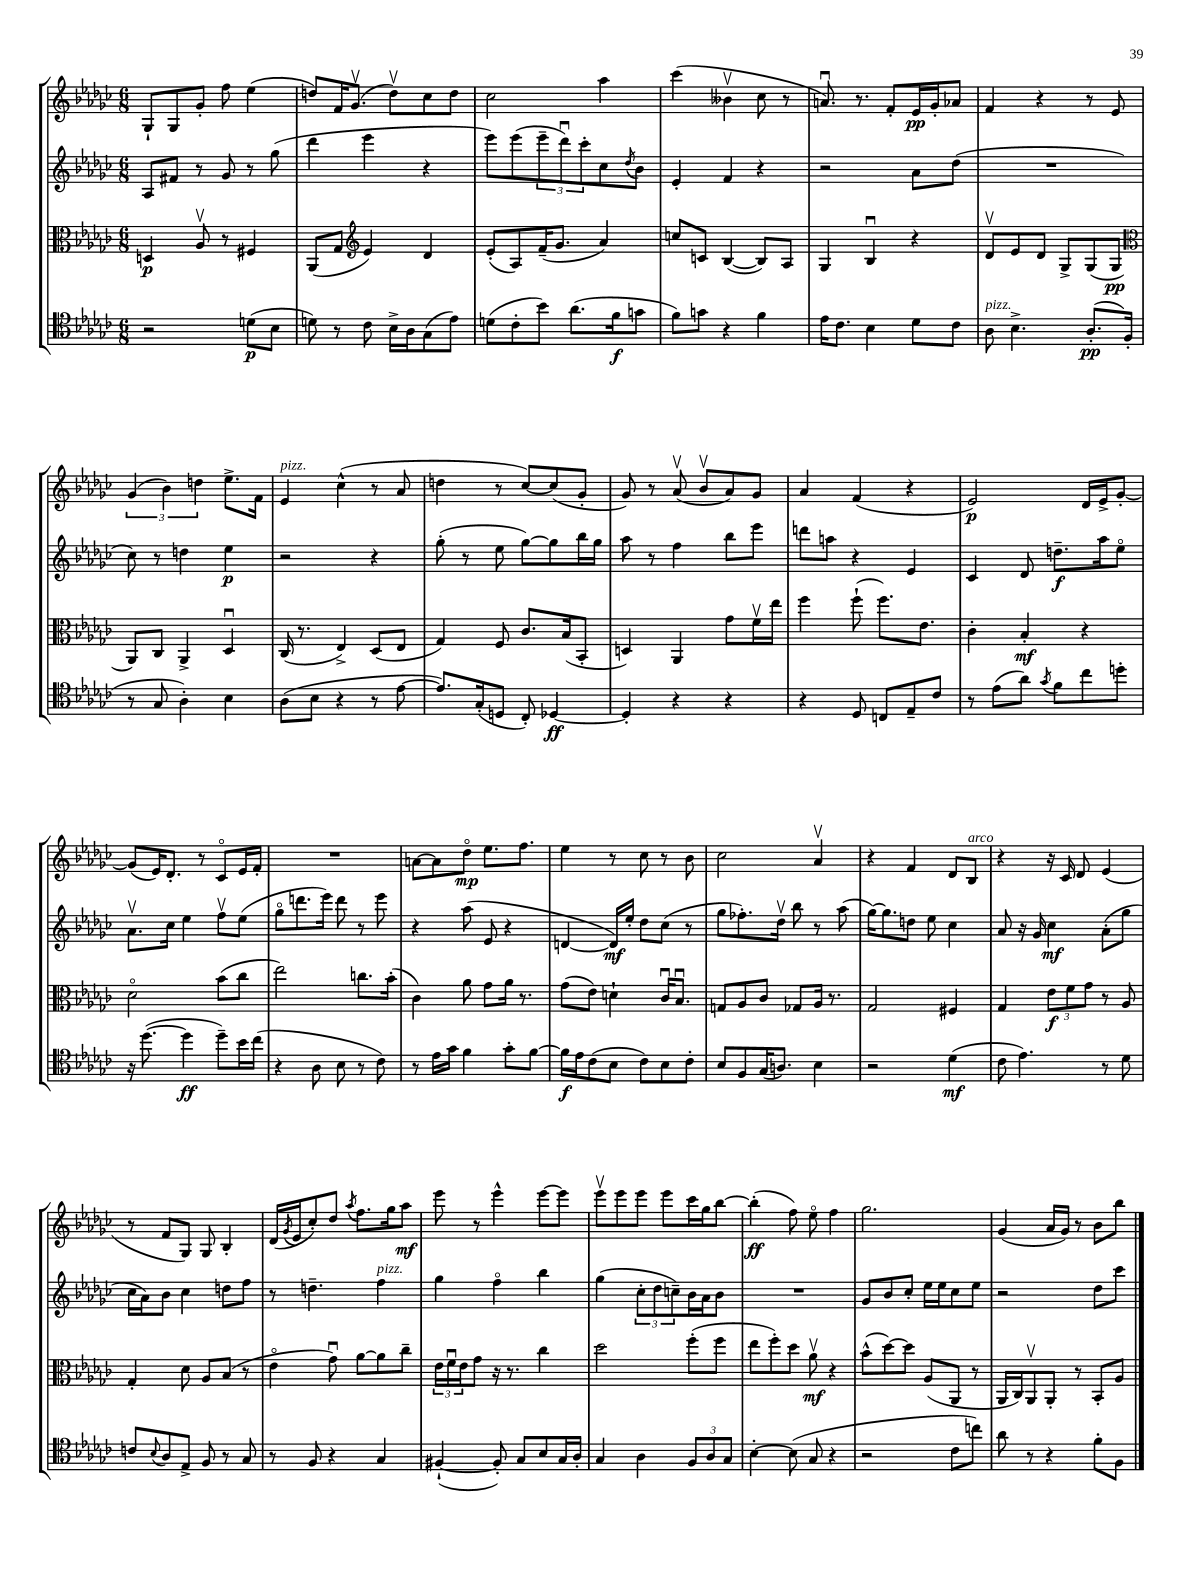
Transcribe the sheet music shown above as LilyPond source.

<<
\new StaffGroup <<
\new Staff = "s0" {
    \clef treble \key ges \major \numericTimeSignature \time 6/8
    ges8-! ges8 ges'8-. f''8 ees''4( |
    d''8) f'16 ges'8.\upbow( d''8\upbow) ces''8 d''8 |
    ces''2 aes''4 |
    ces'''4( beses'4\upbow ces''8 r8 |
    a'8.\downbow) r8. f'8-. ees'16\pp ges'16-. aes'8 |
    f'4 r4 r8 ees'8 |
    \tuplet 3/2 { ges'4( bes'4) d''4 } ees''8.-> f'16 |
    ees'4^\markup { \italic "pizz." } ces''4-^( r8 aes'8 |
    d''4 r8 ces''8~) ces''8( ges'8-. |
    ges'8) r8 aes'8\upbow( bes'8\upbow aes'8) ges'8 |
    aes'4 f'4( r4 |
    ees'2\p) des'16 ees'16-> ges'8~-. |
    ges'8( ees'16) des'8.-. r8 ces'8\flageolet ees'16 f'16-. |
    R2. |
    a'8~ a'8 des''8\flageolet\mp ees''8. f''8. |
    ees''4 r8 ces''8 r8 bes'8 |
    ces''2 aes'4\upbow |
    r4 f'4 des'8 bes8^\markup { \italic "arco" } |
    r4 r16 ces'16 des'8 ees'4( |
    r8 f'8 ges8) ges8 bes4-. |
    des'16( \acciaccatura { ges'8 } ees'16 ces''8-.) des''8 \acciaccatura { aes''8 } f''8. ges''16 aes''8\mf |
    ees'''8 r8 ees'''4-^ ees'''8~ ees'''8 |
    ees'''8\upbow ees'''8 ees'''8 ees'''8 ces'''16 ges''16 bes''8~ |
    bes''4-.\ff( f''8) ees''8\flageolet f''4 |
    ges''2. |
    ges'4( aes'16 ges'16) r8 bes'8 bes''8 \bar "|." |
}
\new Staff = "s1" {
    \clef treble \key ges \major \numericTimeSignature \time 6/8
    aes8 fis'8 r8 ges'8 r8 ges''8( |
    des'''4 ees'''4 r4 |
    ees'''8) ees'''8( \tuplet 3/2 { ees'''8-- des'''8\downbow) ces'''8-. } ces''8 \acciaccatura { des''8 } bes'8 |
    ees'4-. f'4 r4 |
    r2 aes'8 des''8( |
    R2. |
    ces''8) r8 d''4 ees''4\p |
    r2 r4 |
    ges''8-.( r8 ees''8 ges''8~) ges''8 bes''16 ges''16 |
    aes''8 r8 f''4 bes''8 ees'''8 |
    d'''8 a''8 r4 ees'4 |
    ces'4 des'8 d''8.--\f aes''16 ees''8\flageolet |
    aes'8.\upbow ces''16 ees''4 f''8\upbow ees''8( |
    ges''8\flageolet d'''8. ees'''16) d'''8 r8 ees'''8 |
    r4 aes''8( ees'8 r4 |
    d'4~ d'16\mf) ees''16-. des''8 ces''8( r8 |
    ges''8 fes''8.-.) des''16\upbow bes''8 r8 aes''8( |
    ges''16~) ges''8. d''8 ees''8 ces''4 |
    aes'8 r16 ges'16 ces''4\mf aes'8-.( ges''8 |
    ces''16 aes'16) bes'8 ces''4 d''8 f''8 |
    r8 d''4.-- f''4^\markup { \italic "pizz." } |
    ges''4 f''4\flageolet bes''4 |
    ges''4( \tuplet 3/2 { ces''8-. des''8 c''8--) } bes'16 aes'16 bes'8 |
    R2. |
    ges'8 bes'8 ces''8-. ees''16 ees''16 ces''8 ees''8 |
    r2 des''8 ces'''8 \bar "|." |
}
\new Staff = "s2" {
    \clef alto \key ges \major \numericTimeSignature \time 6/8
    d4\p aes8\upbow r8 fis4 |
    aes,8( ges8 \clef treble ees'4) des'4 |
    ees'8-.( aes8) f'16--( ges'8. aes'4) |
    c''8 c'8 bes4~( bes8) aes8 |
    ges4 bes4\downbow r4 |
    des'8\upbow ees'8 des'8 ges8-> ges8( ges8\pp |
    \clef alto aes,8) ces8 aes,4-> des4\downbow |
    ces16( r8. ees4->) des8( ees8 |
    ges4) f8 ces'8. bes16( bes,8-. |
    d4) aes,4 ges'8 f'16\upbow ees''16 |
    f''4 f''8-!( f''8.) ees'8. |
    ces'4-. bes4-.\mf r4 |
    des'2\flageolet bes'8( ces''8 |
    ees''2) c''8. bes'16-.( |
    ces'4) aes'8 ges'8 aes'16 r8. |
    ges'8( ees'8) d'4-! ces'16\downbow bes8.\downbow |
    g8 aes8 ces'8 ges8 aes16 r8. |
    ges2 fis4 |
    ges4 \tuplet 3/2 { ees'8\f f'8 ges'8 } r8 aes8 |
    ges4-. des'8 aes8 bes8( r8 |
    ees'4\flageolet ges'8\downbow) aes'8~ aes'8 ces''8-- |
    \tuplet 3/2 { ees'16 f'16\downbow ees'16 } ges'8 r16 r8. ces''4 |
    des''2 f''8-.( f''8 |
    ees''8 f''8-.) des''8 aes'8\upbow\mf r4 |
    bes'8-^( des''8~) des''8 aes8( aes,8 r8 |
    aes,16 ces16) aes,8\upbow aes,8-. r8 bes,8-. aes8 \bar "|." |
}
\new Staff = "s3" {
    \clef tenor \key ges \major \numericTimeSignature \time 6/8
    r2 d'8\p( bes8 |
    d'8) r8 ces'8 bes16-> aes16 ges8( ees'8) |
    d'8( ces'8-. bes'8) aes'8.( f'16\f g'8 |
    f'8) g'8 r4 f'4 |
    ees'16 ces'8. bes4 des'8 ces'8 |
    aes8^\markup { \italic "pizz." } bes4.-> aes8.-.\pp( f16-. |
    r8 ges8 aes4-.) bes4 |
    aes8( bes8 r4 r8 ees'8~ |
    ees'8.) ges16-.( d8 ces8-.) des4~\ff |
    des4-. r4 r4 |
    r4 des8 c8 ees8-- ces'8 |
    r8 ees'8( aes'8) \acciaccatura { ges'8 } f'8 ces''8 d''8-. |
    r16 des''8.~( des''4\ff des''8--) bes'16 ces''16( |
    r4 aes8 bes8 r8 ces'8) |
    r8 ees'16 ges'16 f'4 ges'8-. f'8~ |
    f'16\f ees'16 ces'8( bes8 ces'8) bes8 ces'8-. |
    bes8 f8 ges16( a8.) bes4 |
    r2 des'4\mf( |
    ces'8 ees'4.) r8 des'8 |
    c'8 \appoggiatura { bes8 } aes8 ees8-> f8 r8 ges8 |
    r8 f8 r4 ges4 |
    fis4~-!( fis8-.) ges8 bes8 ges16 aes16-. |
    ges4 aes4 \tuplet 3/2 { f8 aes8 ges8 } |
    bes4~-. bes8( ges8 r4 |
    r2 ces'8 c''8) |
    aes'8 r8 r4 f'8-. f8 \bar "|." |
}
>>
>>
\layout { \context { \Score \remove "Bar_number_engraver" } }
